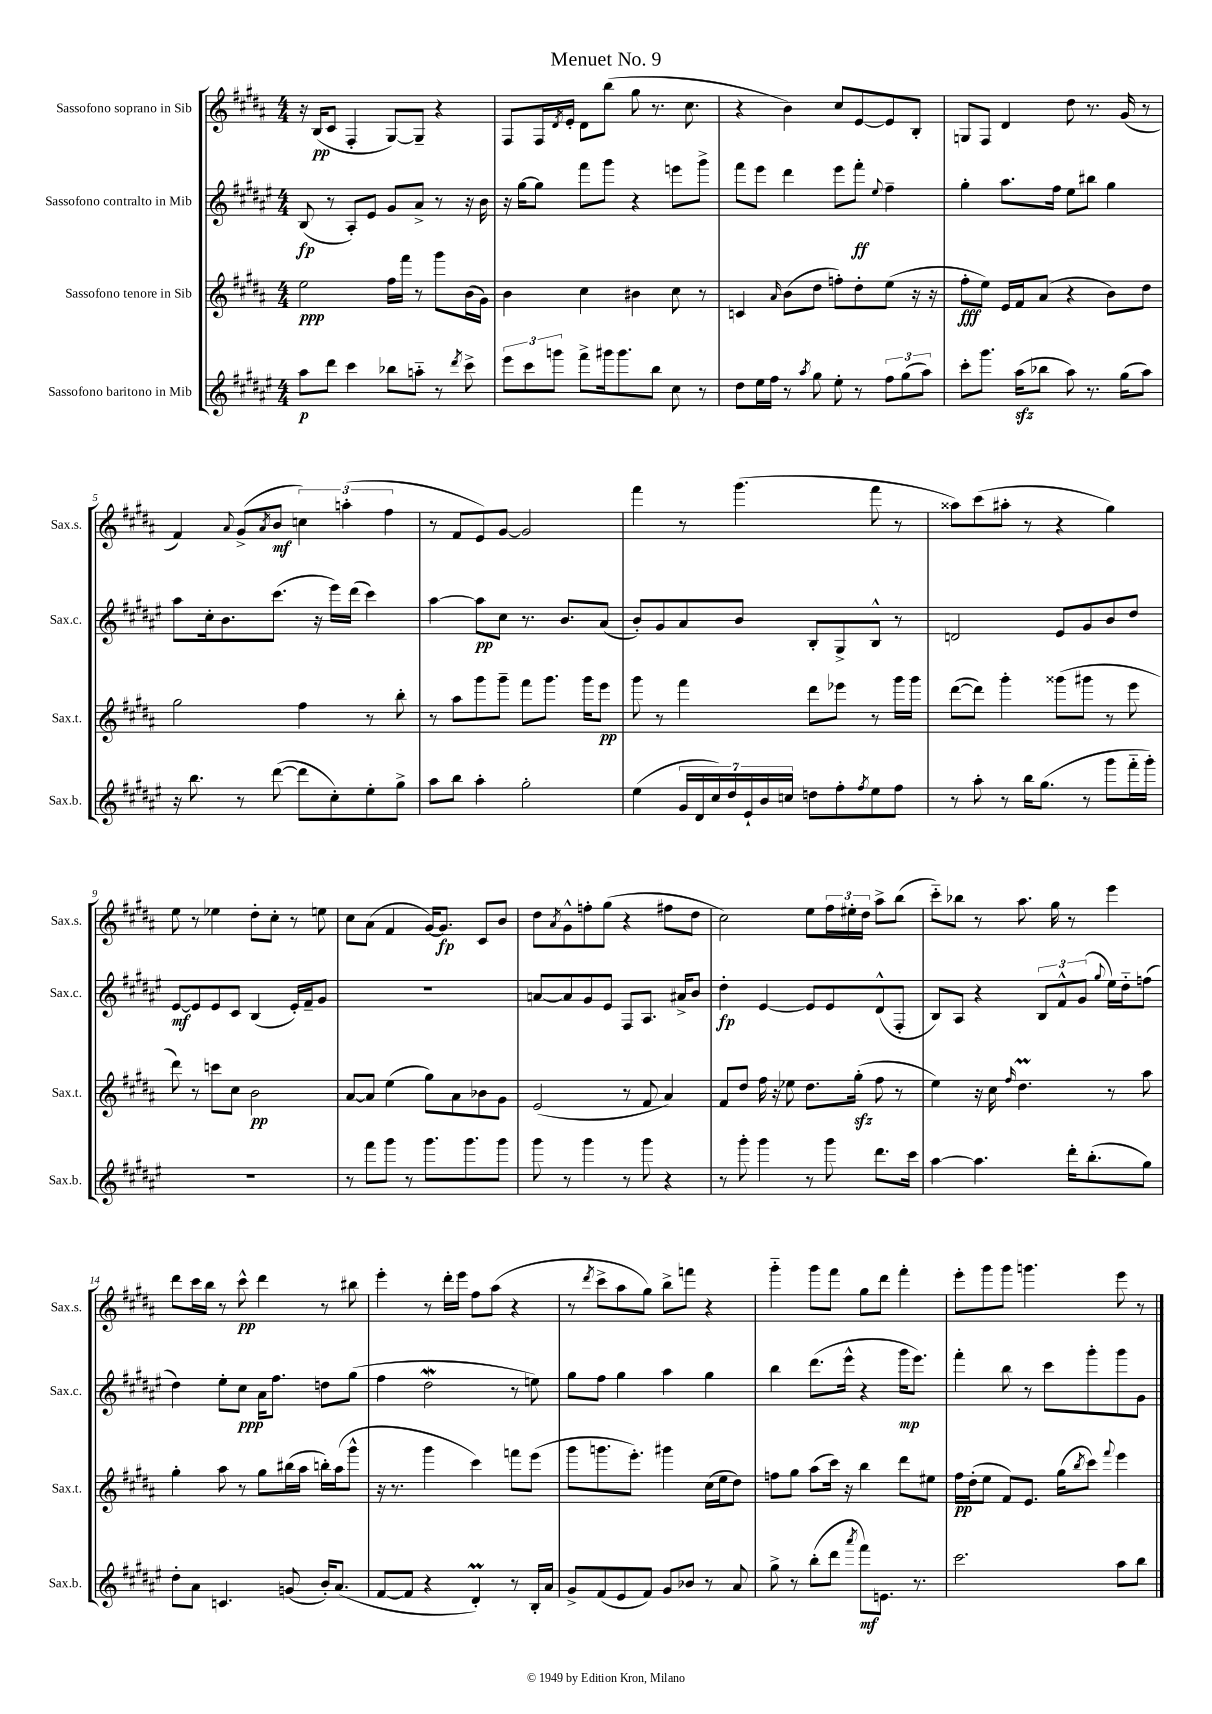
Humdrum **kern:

**kern	**kern	**kern	**kern
*staff4	*staff3	*staff2	*staff1
*clefG2	*clefG2	*clefG2	*clefG2
*k[f#c#g#d#a#e#]	*k[f#c#g#d#a#]	*k[f#c#g#d#a#e#]	*k[f#c#g#d#a#]
*M4/4	*M4/4	*M4/4	*M4/4
8aa#	2ee	(8B	16r
.	.	.	(16B
8ddd#	.	8r	8c#
4ccc#	.	8A#')	4F#'
.	.	8e#	.
8bb-	16ff#	8g#	[8G#)
.	16fff#	.	.
8aa'~	8r	8a#^	8G#~]
8r	8ggg#	8r	4r
8qddd#	.	.	.
8ccc#^	(16b	16r	.
.	16g#)	16b	.
=	=	=	=
12eee#	4b	16r	8F#
.	.	[16gg#	.
12ccc#	.	.	.
.	.	8gg#]	16F#
12ggg	.	.	.
.	.	.	8qd#
.	.	.	16e'
8fff#^	4cc#	8fff#	8d#
16ggg#	.	8ggg#	(8bb
8.ggg#	.	.	.
.	4b#	4r	8gg#
8bb	.	.	8.r
8cc#	8cc#	8eee	.
.	.	.	8.cc#
8r	8r	8ggg#^	.
=	=	=	=
8dd#	4c	8fff#	4r
16ee#	.	8eee#	.
16ff#	.	.	.
.	16qqa#	.	.
8r	(8b	4ddd#	4b)
8qaa#	.	.	.
8gg#	8dd#	.	.
8ee#'	8ff')	8eee#	8cc#
8r	8dd#'	8fff#'	[8e
.	.	8qqee#	.
12ff#	(8ee	4ff#~	8e]
(12gg#	.	.	.
.	16r	.	8B'
12aa#)	.	.	.
.	16r	.	.
=	=	=	=
8ccc#'	8ff#'	4gg#'	8G
8.ggg#	8ee)	.	8F#
.	16e	8.aa#	4d#
(16aa#	16f#	.	.
8bb-	(8a#	.	.
.	.	16ff#	.
8aa#)	4r	8ee#	8dd#
8.r	.	8bb#	8.r
.	8b)	4gg#	.
(16gg#	.	.	(16g#
8aa#)	8dd#	.	8r
=	=	=	=
16r	2gg#	8aa#	4f#)
8.bb	.	.	.
.	.	16cc#'	.
.	.	8.b	.
.	.	.	8qqa#
8r	.	.	(8g#^
.	.	.	8qa#
([8ddd#	.	(8.ccc#	8b
8ddd#]	4ff#	.	6cc)
.	.	16r	.
8cc#')	.	16eee#)	.
.	.	.	(6aa'
.	.	(16ddd#	.
8ee#'	8r	4ccc#)	.
.	.	.	6ff#
8gg#^	8bb'	.	.
=	=	=	=
8aa#	8r	[4aa#	8r
8bb	8aa#	.	8f#
4aa#'	8ggg#	8aa#]	8e)
.	8ggg#~	8cc#	[8g#
2gg#'	8fff#	8.r	2g#]
.	8.ggg#	.	.
.	.	8.b	.
.	16ggg#	.	.
.	8eee	(8a#	.
=	=	=	=
(4ee#	8ggg#	8b')	4fff#
.	8r	8g#	.
28g#	4fff#	8a#	8r
28d#	.	.	.
28cc#)	.	.	.
28dd#	.	.	.
.	.	8b	(4.ggg#
28e#`	.	.	.
28b	.	.	.
28cc	.	.	.
8dd	8ddd#	8B'	.
8ff#'	8eee-	8G#^	.
8qff#	.	.	.
8ee#	8r	8B^^	8fff#
8ff#	16ggg#	8r	8r
.	16ggg#	.	.
=	=	=	=
8r	([8ddd#	2d	8aa##)
8aa#'	8ddd#])	.	(8ccc#
8r	4ggg#'	.	8aa#'
16bb	.	.	8r
(8.gg#	.	.	.
.	(8ggg##	8e#	4r
8r	8ggg#	8g#	.
8ggg#	8r	8b	4gg#)
16fff#'~	8eee	8dd#	.
16ggg#')	.	.	.
=	=	=	=
1r	8ddd#)	[8e#	8ee
.	8r	8e#]	8r
.	8ccc	8e#	4ee-
.	8cc#	8c#	.
.	2b	(4B	8dd#'
.	.	.	8cc#'
.	.	16e#')	8r
.	.	16f#~	.
.	.	8g#	8ee
=	=	=	=
8r	[8a#	1r	8cc#
8fff#	8a#]	.	(8a#
8ggg#	(4ee	.	4f#
8r	.	.	.
8.ggg#	8gg#)	.	[16g#)
.	.	.	8.g#]
.	8a#	.	.
8.ggg#	.	.	.
.	8b-	.	8c#
8ggg#	8g#	.	8b
=	=	=	=
8ggg#	(2e	[8a	8dd#
.	.	.	8qa#
8r	.	8a]	8g#^^
4ggg#	.	8g#	8ff'
.	.	8e#	(8gg#
8r	8r	8F#	4r
8ggg#	8f#	8.A#	.
4r	4a#)	.	8ff#
.	.	16a#^	.
.	.	8b	8dd#
=	=	=	=
8r	8f#	4dd#'	2cc#)
8ggg#'	8dd#	.	.
4ggg#	16ff#	[4e#	.
.	16r	.	.
.	8ee-	.	.
8r	8.dd#	8e#]	8ee
8ggg#	.	8e#	24ff#
.	.	.	24ee#'
.	(16gg#'	.	.
.	.	.	24dd#
8.ddd#	8ff#	(8d#^^	8aa#^
.	8r	8F#'	(8bb
16ccc#	.	.	.
=	=	=	=
[4aa#	4ee)	8B)	8ccc#'~)
.	.	8A#	8bb-
4.aa#]	16r	4r	8r
.	16cc#	.	.
.	16qqff#	.	.
.	4.dd#	.	8.aa#
.	.	12B	.
.	.	.	16gg#
.	.	12f#^^	.
16ddd#'	.	.	8r
.	.	(12g#	.
(8.bb'	.	.	.
.	.	8qqgg#	.
.	8r	16ee#)	4eee
.	.	16dd#'~	.
8gg#)	8aa#	(8ff	.
=	=	=	=
8dd#'	4gg#'	4dd#)	8ddd#
8a#	.	.	16ccc#
.	.	.	16bb
4.c	8aa#	8ee#'	8r
.	8r	8cc#	8ccc#^^
.	8gg#	16a#	4ddd#
.	.	8.ff#	.
(8g	(16bb#	.	.
.	16aa#	.	.
16b')	16bb')	8dd	8r
(8.a#	(16aa#	.	.
.	8ggg#^^	(8gg#	8bb#
=	=	=	=
[8f#	16r	4ff#	4eee'
.	8.r	.	.
8f#]	.	.	.
4r	4ggg#	2dd#	8r
.	.	.	16ddd#'
.	.	.	16eee
4d#')	4ccc#)	.	8ff#
.	.	.	(8aa#
8r	8fff	8r	4r
16B'	(8eee	8ee)	.
16a#	.	.	.
=	=	=	=
8g#^	8ggg#	8gg#	8r
.	.	.	8qddd#
(8f#	8.ggg	8ff#	8ccc#^
8e#	.	4gg#	8aa#
.	8.eee')	.	.
8f#)	.	.	8gg#)
8g#	4ggg#	4aa#	8bb^
8b-	.	.	8fff
8r	(16cc#	4gg#	4r
.	16ee	.	.
8a#	8dd#)	.	.
=	=	=	=
8gg#^	8ff	4bb	4ggg#'~
8r	8gg#	.	.
(8bb'	(8aa#	(8.ddd#	8ggg#
8ddd#	16ccc#)	.	8fff#
.	16r	16eee#^^	.
8qaaa#	.	.	.
8fff#)	4bb	4r	8gg#
8.e	.	.	8ddd#
.	8ddd#	16ggg#	4fff#'
8.r	.	8.eee#)	.
.	8ee#	.	.
=	=	=	=
2.ccc#	16ff#	4fff#'	8eee'
.	(16dd#'	.	.
.	8ee	.	8ggg#
.	8f#)	8bb	8ggg#
.	8.e	8r	4.ggg
.	.	8ccc#	.
.	(16gg#	.	.
.	8qbb	.	.
.	8ccc#)	8ggg#'	.
.	8qqfff#	.	.
8aa#	4eee	8ggg#	8eee
8bb	.	8g#	8r
==	==	==	==
*-	*-	*-	*-
